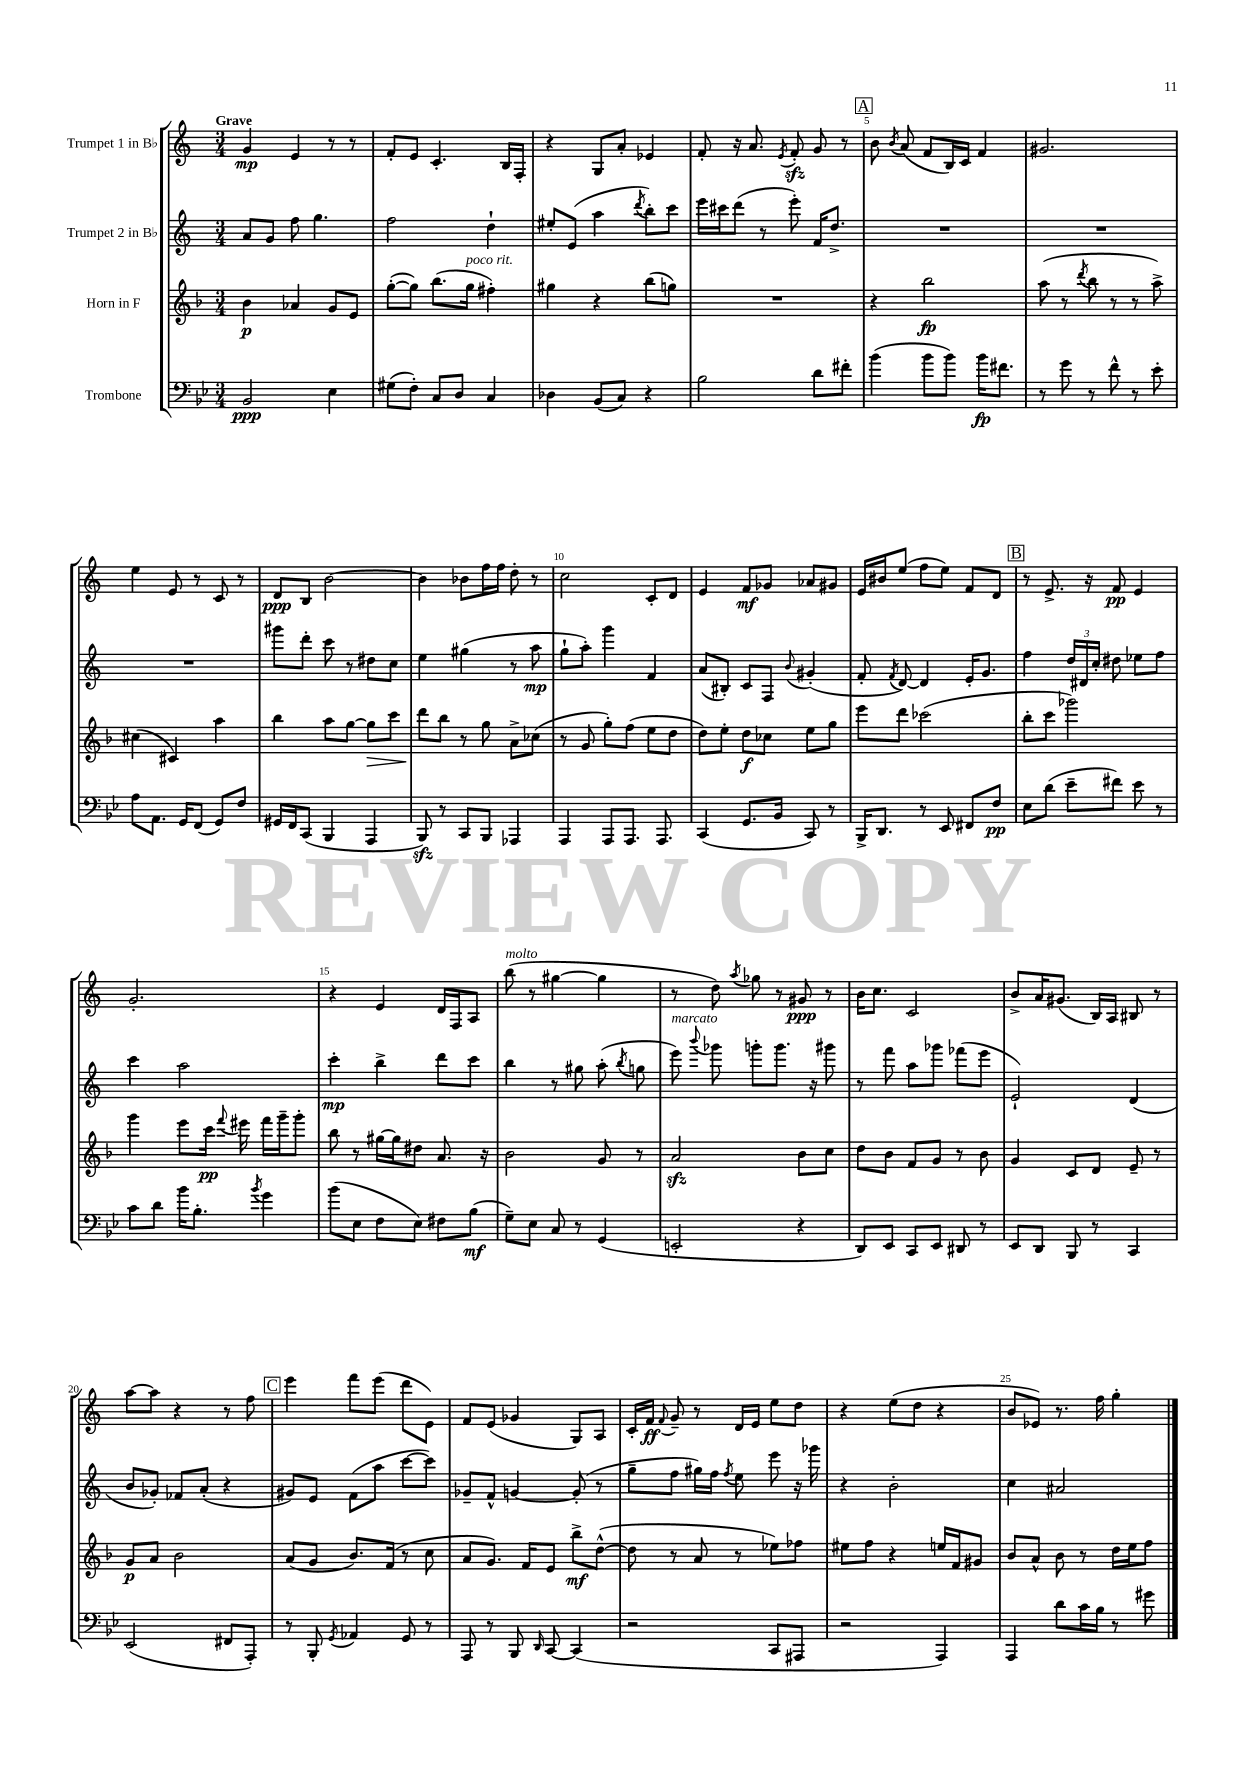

**kern	**dynam	**kern	**dynam	**kern	**dynam	**kern	**dynam
*part4	*part4	*part3	*part3	*part2	*part2	*part1	*part1
*staff4	*staff4	*staff3	*staff3	*staff2	*staff2	*staff1	*staff1
*I"Trombone	*	*I"Horn in F	*	*I"Trumpet 2 in B♭	*	*I"Trumpet 1 in B♭	*
*clefF4	*	*clefG2	*	*clefG2	*	*clefG2	*
*k[b-e-]	*	*k[b-]	*	*k[]	*	*k[]	*
*M3/4	*	*M3/4	*	*M3/4	*	*M3/4	*
=1	=1	=1	=1	=1	=1	=1	=1
!	!	!	!	!	!	!LO:TX:a:B:t=Grave	!
2BB-/	ppp	4b-\	p	8a/L	.	4g/	mp
.	.	.	.	8g/J	.	.	.
.	.	4a-X/	.	8ff\	.	4e/	.
.	.	.	.	4.gg\	.	.	.
4E-\	.	8g/L	.	.	.	8r	.
.	.	8e/J	.	.	.	8r	.
=2	=2	=2	=2	=2	=2	=2	=2
(8G#X\L	.	([8gg'\L	.	2ff\	.	8f'/L	.
8F'\J)	.	8gg\J])	.	.	.	8e/J	.
8C/L	.	(8.bb-\L	.	.	.	4.c'/	.
8D/J	.	.	.	.	.	.	.
!	!	!LO:TX:a:i:t=poco rit.	!	!	!	!	!
.	.	16gg\Jk	.	.	.	.	.
4C/	.	4ff#X'\)	.	4dd`\	.	.	.
.	.	.	.	.	.	16B/LL	.
.	.	.	.	.	.	16F'/JJ	.
=3	=3	=3	=3	=3	=3	=3	=3
4D-X\	.	4gg#X\	.	8ee#X'/L	.	4r	.
.	.	.	.	(8e/J	.	.	.
(8BB-/L	.	4r	.	4aa\	.	8G/L	.
8C/J)	.	.	.	.	.	8a'/J	.
.	.	.	.	8qddd/	.	.	.
4r	.	(8bb-\L	.	8bb'\L)	.	4e-X/	.
.	.	8ggn\J)	.	8ccc\J	.	.	.
=4	=4	=4	=4	=4	=4	=4	=4
2B-\	.	2.r	.	16eee\LL	.	8f'/	.
.	.	.	.	16ccc#X\J	.	.	.
.	.	.	.	(8ddd\J	.	16r	.
.	.	.	.	.	.	8.a/	.
.	.	.	.	8r	.	.	.
.	.	.	.	.	.	8qe/	.
.	.	.	.	8eee'\)	.	8fzz'/	.
8d\L	.	.	.	16f/KL	.	8g/	.
.	.	.	.	8.dd^/J	.	.	.
8f#X'\J	.	.	.	.	.	8r	.
!!LO:REH:place=s1:t=A
=5	=5	=5	=5	=5	=5	=5	=5
(4b-\	.	4r	.	2.r	.	8b\	.
.	.	.	.	.	.	8qb/	.
.	.	.	.	.	.	(8a/	.
8b-\L	.	2bb-\	fp	.	.	8f/L	.
8b-\J)	.	.	.	.	.	16B/L)	.
.	.	.	.	.	.	16c/JJ	.
16b-\KL	fp	.	.	.	.	4f/	.
8.f#X\J	.	.	.	.	.	.	.
=6	=6	=6	=6	=6	=6	=6	=6
8r	.	(8aa\	.	2.r	.	2.g#X/	.
8g\	.	8r	.	.	.	.	.
.	.	8qddd/	.	.	.	.	.
8r	.	8bb-\	.	.	.	.	.
8f^^\	.	8r	.	.	.	.	.
8r	.	8r	.	.	.	.	.
8e-'\	.	8aa^\)	.	.	.	.	.
!!LO:LB:g=z
=7	=7	=7	=7	=7	=7	=7	=7
8A\L	.	(4cc#X\	.	2.r	.	4ee\	.
8.AA\J	.	.	.	.	.	.	.
.	.	4c#X/)	.	.	.	8e/	.
16GG/KL	.	.	.	.	.	.	.
(8FF/J	.	.	.	.	.	8r	.
8GG/L)	.	4aa\	.	.	.	8c/	.
8F/J	.	.	.	.	.	8r	.
=8	=8	=8	=8	=8	=8	=8	=8
16GG#X/LL	.	4bb-\	.	8ggg#X\L	.	8d/L	ppp
16FF/J	.	.	.	.	.	.	.
(8CC/J	.	.	.	8ddd'\J	.	8B/J	.
4BBB-/	.	8aa\L	.	8ccc\	.	[2b\	.
.	.	[8gg\J	.	8r	.	.	.
!	!	!	!LO:HP:b	!	!	!	!
4AAA/	.	8gg\L]	>	8dd#X\L	.	.	.
.	.	8ccc\J	.	8cc\J	.	.	.
=9	=9	=9	=9	=9	=9	=9	=9
8BBB-zz/)	.	8ddd\L	.	4ee\	.	4b\]	.
8r	.	8bb-\J	]	.	.	.	.
8CC/L	.	8r	.	(4gg#X\	.	8b-X\L	.
8BBB-/J	.	8gg\	.	.	.	16ff\L	.
.	.	.	.	.	.	16ff\JJ	.
4AAA-X/	.	8a^\L	.	8r	.	8dd'\	.
.	.	(8cc-X\J	.	8aa\	mp	8r	.
=10	=10	=10	=10	=10	=10	=10	=10
4AAA/	.	8r	.	8gg`\L	.	2cc\	.
.	.	8g/	.	8aa'\J)	.	.	.
8AAA/L	.	8gg'\L)	.	4ggg\	.	.	.
8.AAA/J	.	(8ff\J	.	.	.	.	.
.	.	8ee\L	.	4f/	.	8c'/L	.
8.AAA/	.	.	.	.	.	.	.
.	.	8dd\J	.	.	.	8d/J	.
=11	=11	=11	=11	=11	=11	=11	=11
(4CC/	.	8dd\L)	.	(8a/L	.	4e/	.
.	.	8ee'\J	.	8B#X'/J)	.	.	.
8.GG/L	.	8dd\L	f	8c/L	.	8f/L	mf
.	.	8cc-X\J	.	8F/J	.	8g-X/J	.
16BB-/Jk	.	.	.	.	.	.	.
.	.	.	.	8qqb/	.	.	.
8CC/)	.	8ee\L	.	(4g#X'/	.	8a-X/L	.
8r	.	8gg\J	.	.	.	8g#X/J	.
=12	=12	=12	=12	=12	=12	=12	=12
16BBB-^/KL	.	8eee\L	.	8f'/	.	16e/LL	.
8.DD/J	.	.	.	.	.	16b#X/J	.
.	.	.	.	8qf/	.	.	.
.	.	8ddd\J	.	[8d/)	.	(8ee/J	.
8r	.	(2ccc-X\	.	4d/]	.	8ff\L	.
8EE-/	.	.	.	.	.	8ee\J)	.
8FF#X/L	.	.	.	16e'/KL	.	8f/L	.
.	.	.	.	8.g/J	.	.	.
8F/J	pp	.	.	.	.	8d/J	.
!!LO:REH:place=s1:t=B
=13	=13	=13	=13	=13	=13	=13	=13
8E-\L	.	8bb-'\L	.	4ff\	.	8r	.
(8d\J	.	8ccc\J	.	.	.	8.e^/	.
8e-~\L	.	2ggg-X\)	.	24dd/LL	.	.	.
.	.	.	.	24d#X/	.	.	.
.	.	.	.	.	.	16r	.
.	.	.	.	24cc'/JJ	.	.	.
8f#X\J)	.	.	.	8dd#X\	.	8f/	pp
8e-\	.	.	.	8ee-X\L	.	4e/	.
8r	.	.	.	8ff\J	.	.	.
!!LO:LB:g=z
=14	=14	=14	=14	=14	=14	=14	=14
8c\L	.	4ggg\	.	4ccc\	.	2.g'/	.
8d\J	.	.	.	.	.	.	.
16b-\KL	.	8eee\L	.	2aa\	.	.	.
8.B-'\J	.	.	.	.	.	.	.
.	.	16ccc\Jk	pp	.	.	.	.
.	.	8qqfff/	.	.	.	.	.
.	.	16eee#X\	.	.	.	.	.
8qb-/	.	.	.	.	.	.	.
4g\	.	16fff\LL	.	.	.	.	.
.	.	16ggg~\J	.	.	.	.	.
.	.	8ggg'\J	.	.	.	.	.
=15	=15	=15	=15	=15	=15	=15	=15
(8b-\L	.	8bb-\	.	4ccc'\	mp	4r	.
8E-\J	.	8r	.	.	.	.	.
8F\L	.	[16gg#X\LL	.	4bb^\	.	4e/	.
.	.	16gg#\J]	.	.	.	.	.
8E-\J)	.	8dd#X\J	.	.	.	.	.
8F#X\L	.	8.a/	.	8ddd\L	.	16d/LL	.
.	.	.	.	.	.	16F/J	.
(8B-\J	mf	.	.	8ccc\J	.	8A/J	.
.	.	16r	.	.	.	.	.
=16	=16	=16	=16	=16	=16	=16	=16
!	!	!	!	!	!	!LO:TX:a:i:t=molto	!
8G~\L)	.	2b-\	.	4bb\	.	(8bb\	.
8E-\J	.	.	.	.	.	8r	.
8C/	.	.	.	8r	.	[4gg#X\	.
8r	.	.	.	8gg#X\	.	.	.
(4GG/	.	8g/	.	(8aa'\	.	4gg#\]	.
.	.	.	.	8qbb/	.	.	.
.	.	8r	.	8ggn\	.	.	.
=17	=17	=17	=17	=17	=17	=17	=17
!	!	!	!	!LO:TX:a:i:t=marcato	!	!	!
2EEn'/	.	2azz/	.	8eee\)	.	8r	.
.	.	.	.	8qqbbb/	.	.	.
.	.	.	.	8ggg-X\	.	8dd\)	.
.	.	.	.	.	.	8qaa/	.
.	.	.	.	8gggn'\L	.	8gg-X\	.
.	.	.	.	8.ggg\J	.	8r	.
4r	.	8b-\L	.	.	.	8g#X/	ppp
.	.	.	.	16r	.	.	.
.	.	8cc\J	.	8ggg#X\	.	8r	.
=18	=18	=18	=18	=18	=18	=18	=18
8DD/L)	.	8dd\L	.	8r	.	16b\KL	.
.	.	.	.	.	.	8.cc\J	.
8EE-/J	.	8b-\J	.	8fff\	.	.	.
8CC/L	.	8f/L	.	8aa\L	.	2c/	.
8EE-/J	.	8g/J	.	8ggg-X\J	.	.	.
8DD#X/	.	8r	.	(8fff-X\L	.	.	.
8r	.	8b-\	.	8eee\J	.	.	.
=19	=19	=19	=19	=19	=19	=19	=19
8EE-/L	.	4g/	.	2e`/)	.	8b^/L	.
8DD/J	.	.	.	.	.	16a/K	.
.	.	.	.	.	.	(8.g#X/J	.
8BBB-/	.	8c/L	.	.	.	.	.
8r	.	8d/J	.	.	.	16B/LL)	.
.	.	.	.	.	.	16A/JJ	.
4CC/	.	8e~/	.	(4d/	.	8B#X/	.
.	.	8r	.	.	.	8r	.
!!LO:LB:g=z
=20	=20	=20	=20	=20	=20	=20	=20
(2EE-/	.	8g/L	p	8b/L	.	[8aa\L	.
.	.	8a/J	.	8g-X'/J)	.	8aa\J]	.
.	.	2b-\	.	8f-X/L	.	4r	.
.	.	.	.	(8a'/J	.	.	.
8FF#X/L	.	.	.	4r	.	8r	.
8AAA'/J)	.	.	.	.	.	8ff\	.
!!LO:REH:place=s1:t=C
=21	=21	=21	=21	=21	=21	=21	=21
8r	.	(8a/L	.	8g#X/L)	.	4eee\	.
8BBB-'/	.	8g/J	.	8e/J	.	.	.
8qGG/	.	.	.	.	.	.	.
4AA-X/	.	8.b-/L)	.	(8f\L	.	8fff\L	.
.	.	.	.	8aa\J	.	(8eee\J	.
.	.	(16f/Jk	.	.	.	.	.
8GG/	.	8r	.	[8ccc\L	.	8ddd\L	.
8r	.	8cc\	.	8ccc\J])	.	8e\J)	.
=22	=22	=22	=22	=22	=22	=22	=22
8AAA/	.	8a/L	.	8g-X~/L	.	8f/L	.
8r	.	8.g/J)	.	8f^^/J	.	(8e/J	.
8BBB-/	.	.	.	[4gn/	.	4g-X/	.
.	.	16f/KL	.	.	.	.	.
16qqDD/	.	.	.	.	.	.	.
[8CC/	.	8e/J	.	.	.	.	.
(4CC/]	.	8bb-^\L	mf	(8g'/]	.	8G/L)	.
.	.	([8dd^^\J	.	8r	.	8A/J	.
=23	=23	=23	=23	=23	=23	=23	=23
2r	.	8dd\]	.	8gg~\L	.	16c'/LL	.
.	.	.	.	.	.	16f/JJ	ff
.	.	.	.	.	.	8qqf/	.
.	.	8r	.	8ff\J	.	8g~/	.
.	.	8a/	.	16gg#X\LL)	.	8r	.
.	.	.	.	16ff\JJ	.	.	.
.	.	.	.	8qff/	.	.	.
.	.	8r	.	8ee\	.	16d/LL	.
.	.	.	.	.	.	16e/JJ	.
8CC/L	.	8ee-X\L)	.	8eee\	.	8ee\L	.
8AAA#X/J	.	8ff-X\J	.	16r	.	8dd\J	.
.	.	.	.	16ggg-X\	.	.	.
=24	=24	=24	=24	=24	=24	=24	=24
2r	.	8ee#X\L	.	4r	.	4r	.
.	.	8ff\J	.	.	.	.	.
.	.	4r	.	2b'\	.	(8ee\L	.
.	.	.	.	.	.	8dd\J	.
4AAA/)	.	16een/LL	.	.	.	4r	.
.	.	16f/J	.	.	.	.	.
.	.	8g#X/J	.	.	.	.	.
=25	=25	=25	=25	=25	=25	=25	=25
4AAA/	.	8b-/L	.	4cc\	.	8b/L	.
.	.	8a^^/J	.	.	.	8e-X/J)	.
8d\L	.	8b-\	.	2a#X/	.	8.r	.
16c\L	.	8r	.	.	.	.	.
16B-\JJ	.	.	.	.	.	16ff\	.
8r	.	16dd\LL	.	.	.	4gg'\	.
.	.	16ee\J	.	.	.	.	.
8g#X\	.	8ff\J	.	.	.	.	.
==	==	==	==	==	==	==	==
*-	*-	*-	*-	*-	*-	*-	*-
